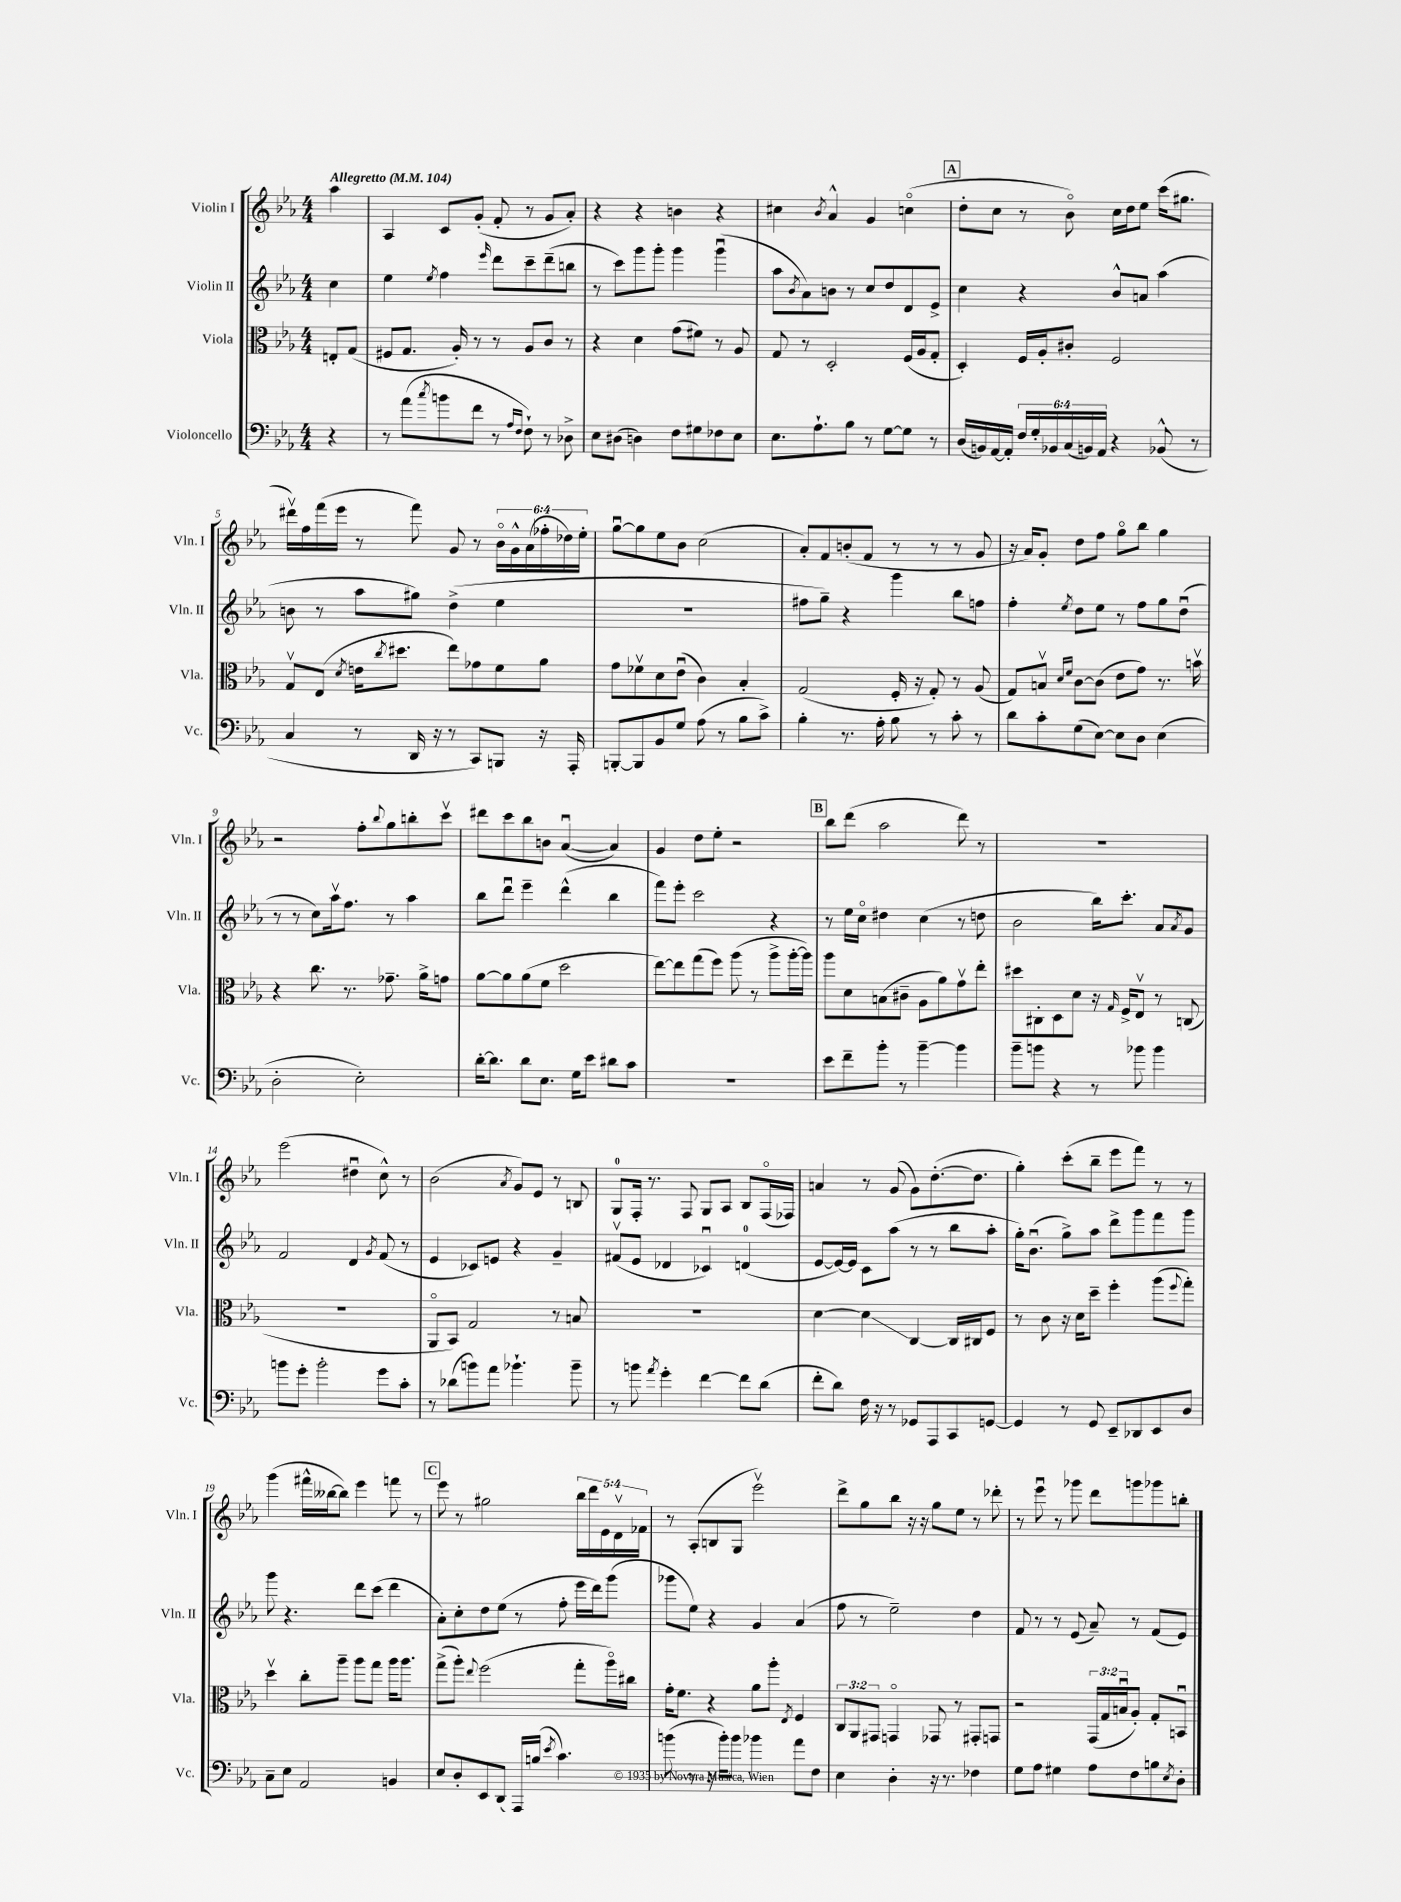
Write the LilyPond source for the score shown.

<<
\new StaffGroup <<
\new Staff = "s0" \with { instrumentName = "Violin I" shortInstrumentName = "Vln. I" } {
    \clef treble \key ees \major \numericTimeSignature \time 4/4 \override Staff.TupletNumber.text = #tuplet-number::calc-fraction-text \partial 4 \tempo "Allegretto" 4 = 104
    aes''4 |
    aes4 c'8 g'8-.( f'8-. r8 g'8 aes'8-.) |
    r4 r4 b'4 r4 |
    cis''4 \acciaccatura { bes'8 } aes'4-^ g'4 c''4\flageolet( |
    \mark \markup { \box "A" } d''8-. c''8 r8 bes'8\flageolet) c''16 d''16 ees''8 c'''16( gis''8. |
    dis'''16\upbow) f''16 f'''16( ees'''16 r8 f'''8) g'8 r8 \tuplet 6/4 { bes'16\flageolet g'16-^ aes'16( fes''16-. des''16) ees''16-. } |
    g''8~\downbow g''8 ees''8 bes'8 c''2( |
    aes'8-.) f'8 b'8-.( f'8 r8 r8 r8 g'8 |
    r16 aes'16) g'8-. d''8 f''8 g''8\flageolet bes''8 g''4 |
    r2 f''8-. \appoggiatura { bes''8 } g''8 b''8-. c'''8\upbow |
    dis'''8 c'''8 bes''8 b'8 aes'4~\downbow( aes'4) |
    g'4 d''8 ees''8-. r2 |
    \mark \markup { \box "B" } bes''8 d'''8( aes''2 d'''8) r8 |
    R1 |
    ees'''2( dis''4\downbow c''8-^) r8 |
    bes'2( \acciaccatura { aes'8 } g'8) ees'8 r8 b8 |
    g8-0 f16-. r8. f8 g8 aes8 bes8 f16\flageolet( fes16) |
    a'4 r8 g'8( g'8) d''8.~-.( d''8. |
    g''4-.) c'''8-.( bes''8-- ees'''8 f'''8) r8 r8 |
    g'''4( fis'''16-^ beses''16~ beses''8) ees'''4 f'''8 r8 |
    \mark \markup { \box "C" } ees'''8 r8 gis''2 \tuplet 5/4 { bes''16 d'''16 ees'16 d'16\upbow fes'16 } |
    r8 aes8-.( b8 g8 ees'''2\upbow) |
    d'''8-> g''8 bes''8 r16 r16 g''8 ees''8 r8 des'''8-. |
    r8 ees'''8\downbow r8 ges'''8 d'''8 g'''8 ges'''8 b''8-. \bar "|." |
}
\new Staff = "s1" \with { instrumentName = "Violin II" shortInstrumentName = "Vln. II" } {
    \clef treble \key ees \major \numericTimeSignature \time 4/4 \partial 4
    c''4 |
    ees''4 \acciaccatura { ees''8 } f''4 \grace { ees'''16 } d'''8 c'''8-- d'''8--( b''8 |
    r8 c'''8) g'''8 g'''8-. g'''4 g'''4\downbow( |
    aes''8 \acciaccatura { bes'8 } aes'8) b'8 r8 c''8 d''8 d'8 ees'8-> |
    \mark \markup { \box "A" } c''4 r4 bes'8-^ a'8 aes''4( |
    b'8 r8 aes''8 gis''8) d''4->( ees''4 |
    R1 |
    fis''8 g''8--) r4 g'''4 bes''8 f''8 |
    f''4-. \acciaccatura { ees''8 } d''8 ees''8 r8 f''8 g''8 d''8\downbow( |
    r8 r8 c''8) aes''16\upbow f''8. r8 aes''4 |
    bes''8 d'''8\downbow ees'''4-- d'''4-^( bes''4 |
    f'''8) ees'''8-. c'''2 r4 |
    \mark \markup { \box "B" } r8 ees''16 c''16\flageolet dis''4 c''4( r8 d''8 |
    bes'2 bes''16) c'''8.-. aes'8 \acciaccatura { aes'8 } g'8 |
    f'2 d'4 \acciaccatura { g'8 } f'8( r8 |
    ees'4 ces'8) e'8 r4 g'4-- |
    fis'8\upbow( ees'8 des'4 ces'4\downbow) d'4-0( |
    ees'8~ ees'16~) ees'16 c'8 aes''8( r8 r8 bes''8 aes''8-. |
    g''16-.) bes'8.\downbow( g''8->) aes''8 d'''8-> g'''8 f'''8 g'''8 |
    g'''8 r4. d'''8 c'''8( d'''4 |
    \mark \markup { \box "C" } aes'8-.) c''8-. d''8 ees''8( r8 f''8-. ees'''16 d'''16) g'''8( |
    ges'''8 ees''8) r4 g'4 aes'4( |
    f''8 r8 ees''2--) d''4 |
    f'8 r8 r8 ees'8( aes'8--) r8 f'8( ees'8) \bar "|." |
}
\new Staff = "s2" \with { instrumentName = "Viola" shortInstrumentName = "Vla." } {
    \clef alto \key ees \major \numericTimeSignature \time 4/4 \override Staff.TupletNumber.text = #tuplet-number::calc-fraction-text \partial 4
    e8-. g8( |
    fis8 g8. aes16-.) r8 r8 aes8 c'8 r8 |
    r4 d'4 g'8( fis'8) r8 aes8 |
    g8 r8 d2-. f16( aes16 g8-. |
    \mark \markup { \box "A" } d4-.) f16 aes16-. cis'8-. f2 |
    g8\upbow ees8( \acciaccatura { d'8 } e'16 \acciaccatura { c''8 } dis''8. ees''8) ges'8 f'8 aes'8 |
    g'8 fes'8\upbow d'8 ees'8\downbow( c'4) bes4-. |
    g2( f16-. r16 g8-.) r8 aes8( |
    g8) b8\upbow \grace { d'16 f'16 } c'8~ c'8( ees'8 g'8) r8. b'16\upbow |
    r4 c''8. r8. ges'8.-- aes'16-> g'8 |
    aes'8~ aes'8 aes'8( f'8 d''2 |
    ees''8~) ees''8 g''8( f''8) aes''8( r8 aes''8-> aes''16~-. aes''16) |
    \mark \markup { \box "B" } aes''8 d'8 b8( cis'8-- aes8 aes'8) g'8\upbow ees''8-. |
    dis''8 cis8-. d8 d'8 r16 \grace { g16 } f16-> ees8\upbow r8 c8( |
    R1 |
    aes,8\flageolet bes,8) g2 r8 b8 |
    R1 |
    d'4~ d'4\glissando c4~ c16 cis16 f8 |
    r8 c'8 r16 d'16 d''8-- f''4-. aes''8( \appoggiatura { f''8 } g''8-.) |
    d''4\upbow c''8-. aes''8-- aes''8 g''8 aes''16 aes''8. |
    \mark \markup { \box "C" } g''8->( aes''8-.) \appoggiatura { ees''8 } f''2( g''8-. aes''16\flageolet) cis''16 |
    g'16-. f'8. r4 aes'8 aes''8-. \acciaccatura { ees8 } f4 |
    \tuplet 3/2 { c8 aes,8 gis,8 } g,4\flageolet ges,8 r8 gis,8-. g,8 |
    r2 \tuplet 3/2 { g,16( g16 b16\downbow } aes8-.) g8-. b,8\downbow \bar "|." |
}
\new Staff = "s3" \with { instrumentName = "Violoncello" shortInstrumentName = "Vc." } {
    \clef bass \key ees \major \numericTimeSignature \time 4/4 \override Staff.TupletNumber.text = #tuplet-number::calc-fraction-text \partial 4
    r4 |
    r8 aes'8( \acciaccatura { c''8 } b'8 f'8 r8 \grace { aes16 f16 } f8-!) r8 des8-> |
    ees8 dis8( d4) f8 gis8 fes8 ees8 |
    ees8. aes8.-! bes8 r8 g8~ g8 r8 |
    \mark \markup { \box "A" } d16( b,16) aes,16~ aes,16-. \tuplet 6/4 { f16 g16-. bes,16 c16( b,16) aes,16 } r4 bes,8-^( r8 |
    c4 r8 d,16 r16 r8 c,8) b,,8 r16 aes,,16-. |
    b,,8~-. b,,8 bes,8 g8 aes8( r8 bes8 c'8->) |
    bes4-. r8. aes16-. bes8 r8 c'8-. r8 |
    d'8 c'8-. g8( ees8~) ees8 d8 ees4( |
    d2-. ees2-.) |
    d'16~-. d'8. d'8 ees8. g16 ees'8 dis'8 c'8 |
    R1 |
    \mark \markup { \box "B" } ees'8 f'8-- bes'8-. r8 bes'4~-- bes'4 |
    bes'8-- b'8 r4 r8 bes'8 bes'4 |
    b'8 g'8-. b'2-. g'8 c'8-. |
    r8 des'8( b'8) aes'8 bes'4.-! bes'8-- |
    r8 b'8 \acciaccatura { aes'8 } g'4-. f'4~ f'8 d'8( |
    f'8-. d'8) f16 r16 r8 ges,8 aes,,8 c,8 g,8~ |
    g,4 r8 g,8 ees,8-- des,8 ees,8 d8 |
    c8-- ees8 aes,2 b,4 |
    \mark \markup { \box "C" } ees8 d8-. ees,8 d,8( aes,,16) b16( \acciaccatura { ees'8 } c'4.) |
    b'8( r8 r16 b'16-.) b'8 bes'4 aes'8 f8 |
    ees4 d4-. r16 r8. fes4 |
    g8 aes8 gis4 aes8 f8 b8 \acciaccatura { ees8 } d8-. \bar "|." |
}
>>
>>
